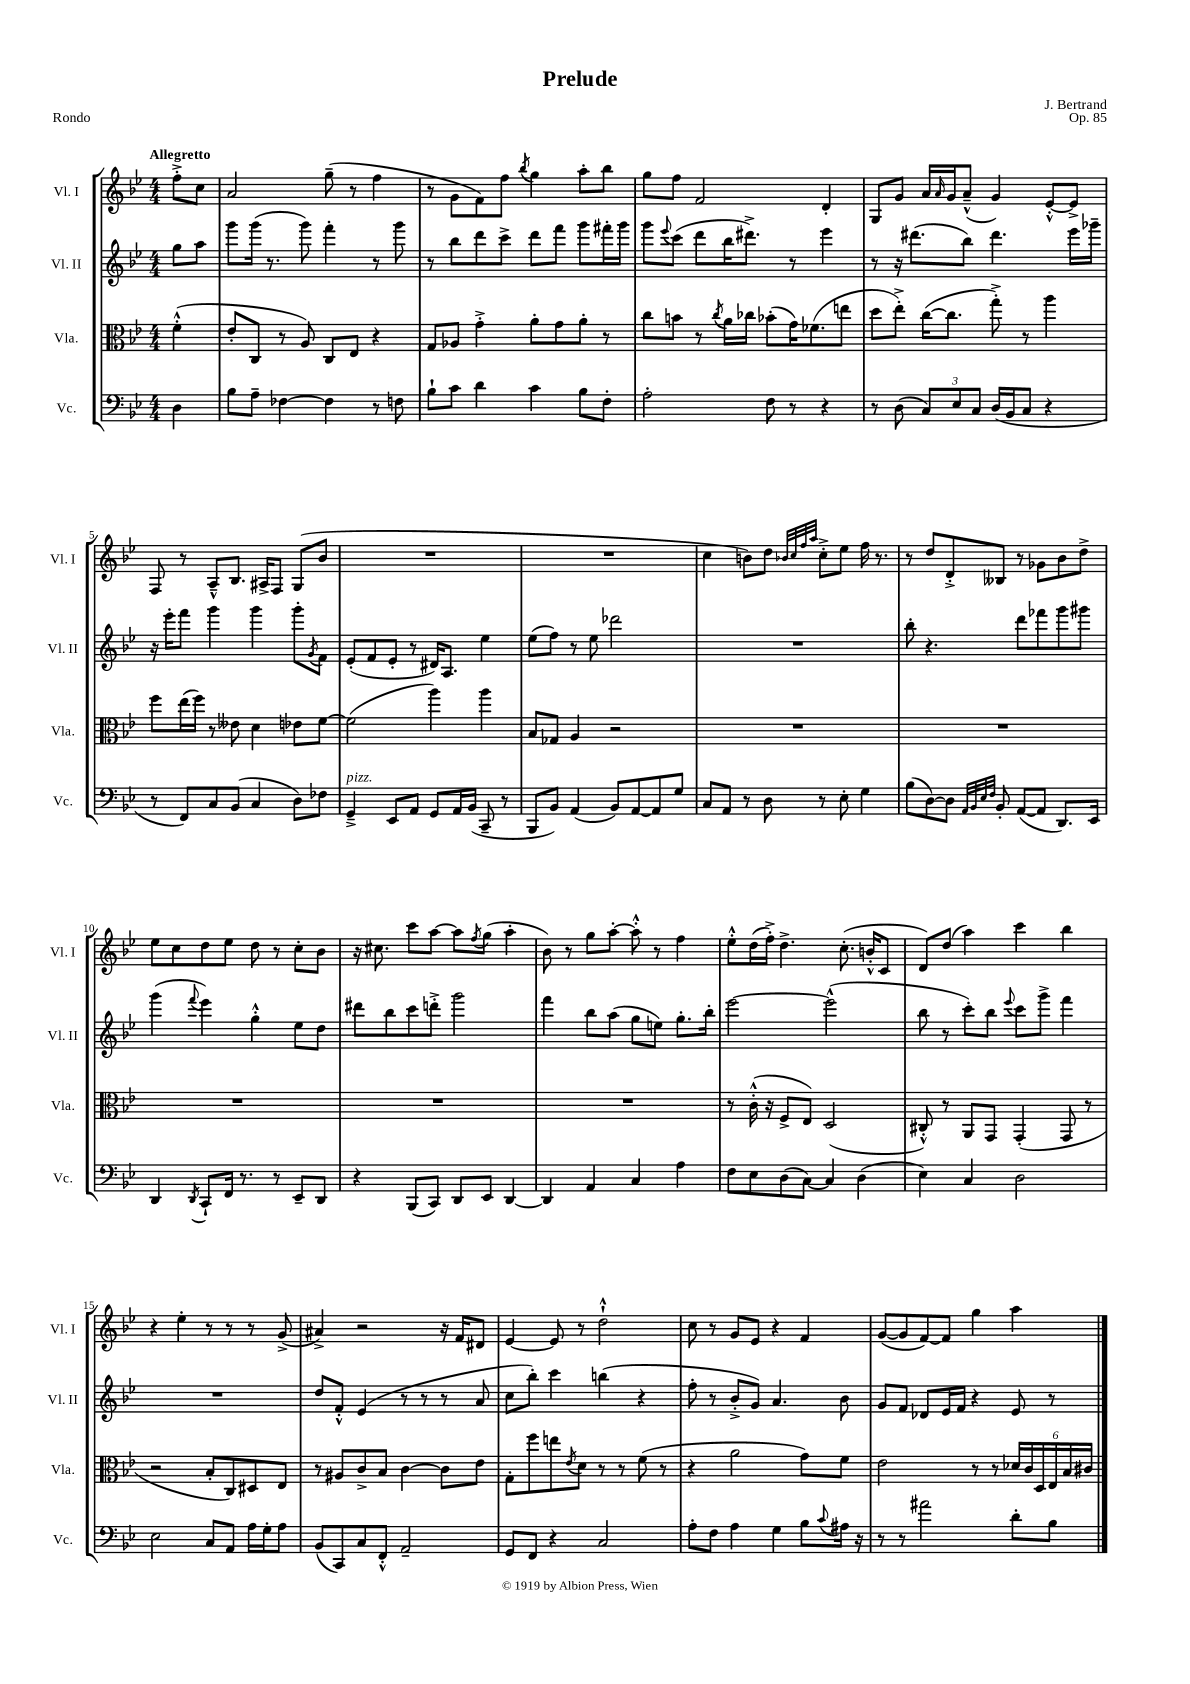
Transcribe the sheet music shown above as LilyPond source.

\header { title = "Prelude" composer = "J. Bertrand" opus = "Op. 85" piece = "Rondo" }
<<
\new StaffGroup <<
\new Staff = "s0" \with { instrumentName = "Vl. I" shortInstrumentName = "Vl. I" } {
    \clef treble \key bes \major \numericTimeSignature \time 4/4 \partial 4 \tempo "Allegretto"
    f''8-.-> c''8 |
    a'2 g''8--( r8 f''4 |
    r8 g'8 f'8) f''8 \acciaccatura { bes''8 } g''4 a''8-. bes''8 |
    g''8 f''8 f'2 d'4-. |
    g8 g'8 a'16 \grace { a'16 } g'16 a'8---^( g'4) ees'8~-.-^ ees'8-> |
    f8 r8 a8---^ bes8. ais16-> f8 g8( bes'8 |
    R1 |
    R1 |
    c''4 b'8) d''8 \grace { bes'32 c''32 f''32 a''32 } c''8-.-> ees''8 f''16 r8. |
    r8 d''8 d'8-.-> beses8 r8 ges'8 bes'8 d''8-> |
    ees''8 c''8 d''8 ees''8 d''8 r8 c''8-. bes'8 |
    r16 cis''8. c'''8 a''8~ a''8 \acciaccatura { f''8 } g''8( a''4-. |
    bes'8) r8 g''8 a''8~-. a''8-.-^ r8 f''4 |
    ees''8-.-^ d''16( f''16-.->) d''4.-> c''8.-.( b'16-.-^ c'8 |
    d'8) d''8( a''4) c'''4 bes''4 |
    r4 ees''4-. r8 r8 r8 g'8->( |
    ais'4->) r2 r16 f'16 dis'8 |
    ees'4~ ees'8 r8 d''2-!-^ |
    c''8 r8 g'8 ees'8 r4 f'4 |
    g'8~( g'8 f'8~) f'8 g''4 a''4 \bar "|." |
}
\new Staff = "s1" \with { instrumentName = "Vl. II" shortInstrumentName = "Vl. II" } {
    \clef treble \key bes \major \numericTimeSignature \time 4/4 \partial 4
    g''8 a''8 |
    g'''8 g'''16( r8. g'''8) f'''4-. r8 g'''8 |
    r8 bes''8 d'''8 c'''8-> d'''8 f'''8 g'''8 fis'''16-. g'''16 |
    g'''8 \appoggiatura { ees'''8 } c'''8( d'''8 bes''16 dis'''8.->) r8 ees'''4 |
    r8 r16 dis'''8.( bes''8) dis'''4. ees'''16 ges'''16-- |
    r16 ees'''16-. f'''8 g'''4 g'''4 g'''8-. \acciaccatura { g'8 } f'8 |
    ees'8-.( f'8 ees'8-. r8 dis'16) a8. ees''4 |
    ees''8( f''8) r8 ees''8 des'''2 |
    R1 |
    bes''8-. r4. d'''8 fes'''8 g'''8 gis'''8 |
    g'''4( \appoggiatura { f'''8 } ees'''4) g''4-.-^ ees''8 d''8 |
    dis'''8 bes''8 c'''8 d'''8-.-> g'''2 |
    f'''4 bes''8 a''8( g''8 e''8) g''8.-. bes''16-. |
    ees'''2~ ees'''2-^( |
    bes''8 r8 c'''8-.) bes''8 \appoggiatura { ees'''8 } c'''8 g'''8-> f'''4 |
    R1 |
    d''8 f'8-.-^ ees'4( r8 r8 r8 a'8 |
    c''8 bes''8-.) c'''4 b''4( r4 |
    f''8-. r8 bes'8-.-> g'8) a'4. bes'8 |
    g'8 f'8 des'8 ees'16 f'16 r4 ees'8 r8 \bar "|." |
}
\new Staff = "s2" \with { instrumentName = "Vla." shortInstrumentName = "Vla." } {
    \clef alto \key bes \major \numericTimeSignature \time 4/4 \partial 4
    f'4-.-^( |
    ees'8-. c8 r8 a8) c8 ees8 r4 |
    g8 aes8 g'4-.-> a'8-. g'8 a'8-. r8 |
    c''8 b'8 r8 \acciaccatura { c''8 } a'16 ces''16 bes'8-.( g'16) fes'8.( e''8 |
    d''8 ees''8-.->) c''16~( c''8. g''8-.->) r8 a''4 |
    f''8 ees''16( f''16) r8 eeses'8 d'4 ees'8 f'8~ |
    f'2( a''4) a''4 |
    bes8 ges8 a4 r2 |
    R1 |
    R1 |
    R1 |
    R1 |
    R1 |
    r8 c'16-.-^( r16 f8-> ees8) d2( |
    cis8-.-^) r8 a,8 g,8 g,4-.( g,8 r8 |
    r2 bes8-. c8) dis8 ees8 |
    r8 ais8 c'8-> bes8 c'4~ c'8 ees'8 |
    g8-. f''8 e''8 \acciaccatura { ees'8 } d'8 r8 r8 f'8( r8 |
    r4 a'2 g'8) f'8 |
    ees'2 r8 r8 \tuplet 6/4 { des'16 c'16 d16 ees16 bes16 cis'16 } \bar "|." |
}
\new Staff = "s3" \with { instrumentName = "Vc." shortInstrumentName = "Vc." } {
    \clef bass \key bes \major \numericTimeSignature \time 4/4 \partial 4
    d4 |
    bes8 a8-- fes4~ fes4 r8 f8 |
    bes8-! c'8 d'4 c'4 bes8 f8-. |
    a2-. f8 r8 r4 |
    r8 d8( \tuplet 3/2 { c8) ees8 c8 } d16( bes,16 c8 r4 |
    r8 f,8) c8 bes,8( c4 d8) fes8 |
    g,4--->^\markup { \italic "pizz." } ees,8 a,8 g,8 a,16 bes,16( c,8-- r8 |
    bes,,8 bes,8) a,4( bes,8) a,8~ a,8 g8 |
    c8 a,8 r8 d8 r8 ees8-. g4 |
    bes8( d8~) d8 \grace { a,32 bes,32 ees32 f32 } bes,8-. a,8~( a,8 d,8.) ees,16 |
    d,4 \acciaccatura { d,8 } c,8-! f,16 r8. r8 ees,8-- d,8 |
    r4 bes,,8( c,8) d,8 ees,8 d,4~ |
    d,4 a,4 c4 a4 |
    f8 ees8 d8( c8~) c4 d4( |
    ees4) c4 d2 |
    ees2 c8 a,8 a16 g16-. a8 |
    bes,8( c,8) c8 f,8-.-^ a,2-- |
    g,8 f,8 r4 c2 |
    a8-. f8 a4 g4 bes8 \appoggiatura { c'8 } ais16 r16 |
    r8 r8 ais'2 d'8-. bes8 \bar "|." |
}
>>
>>
